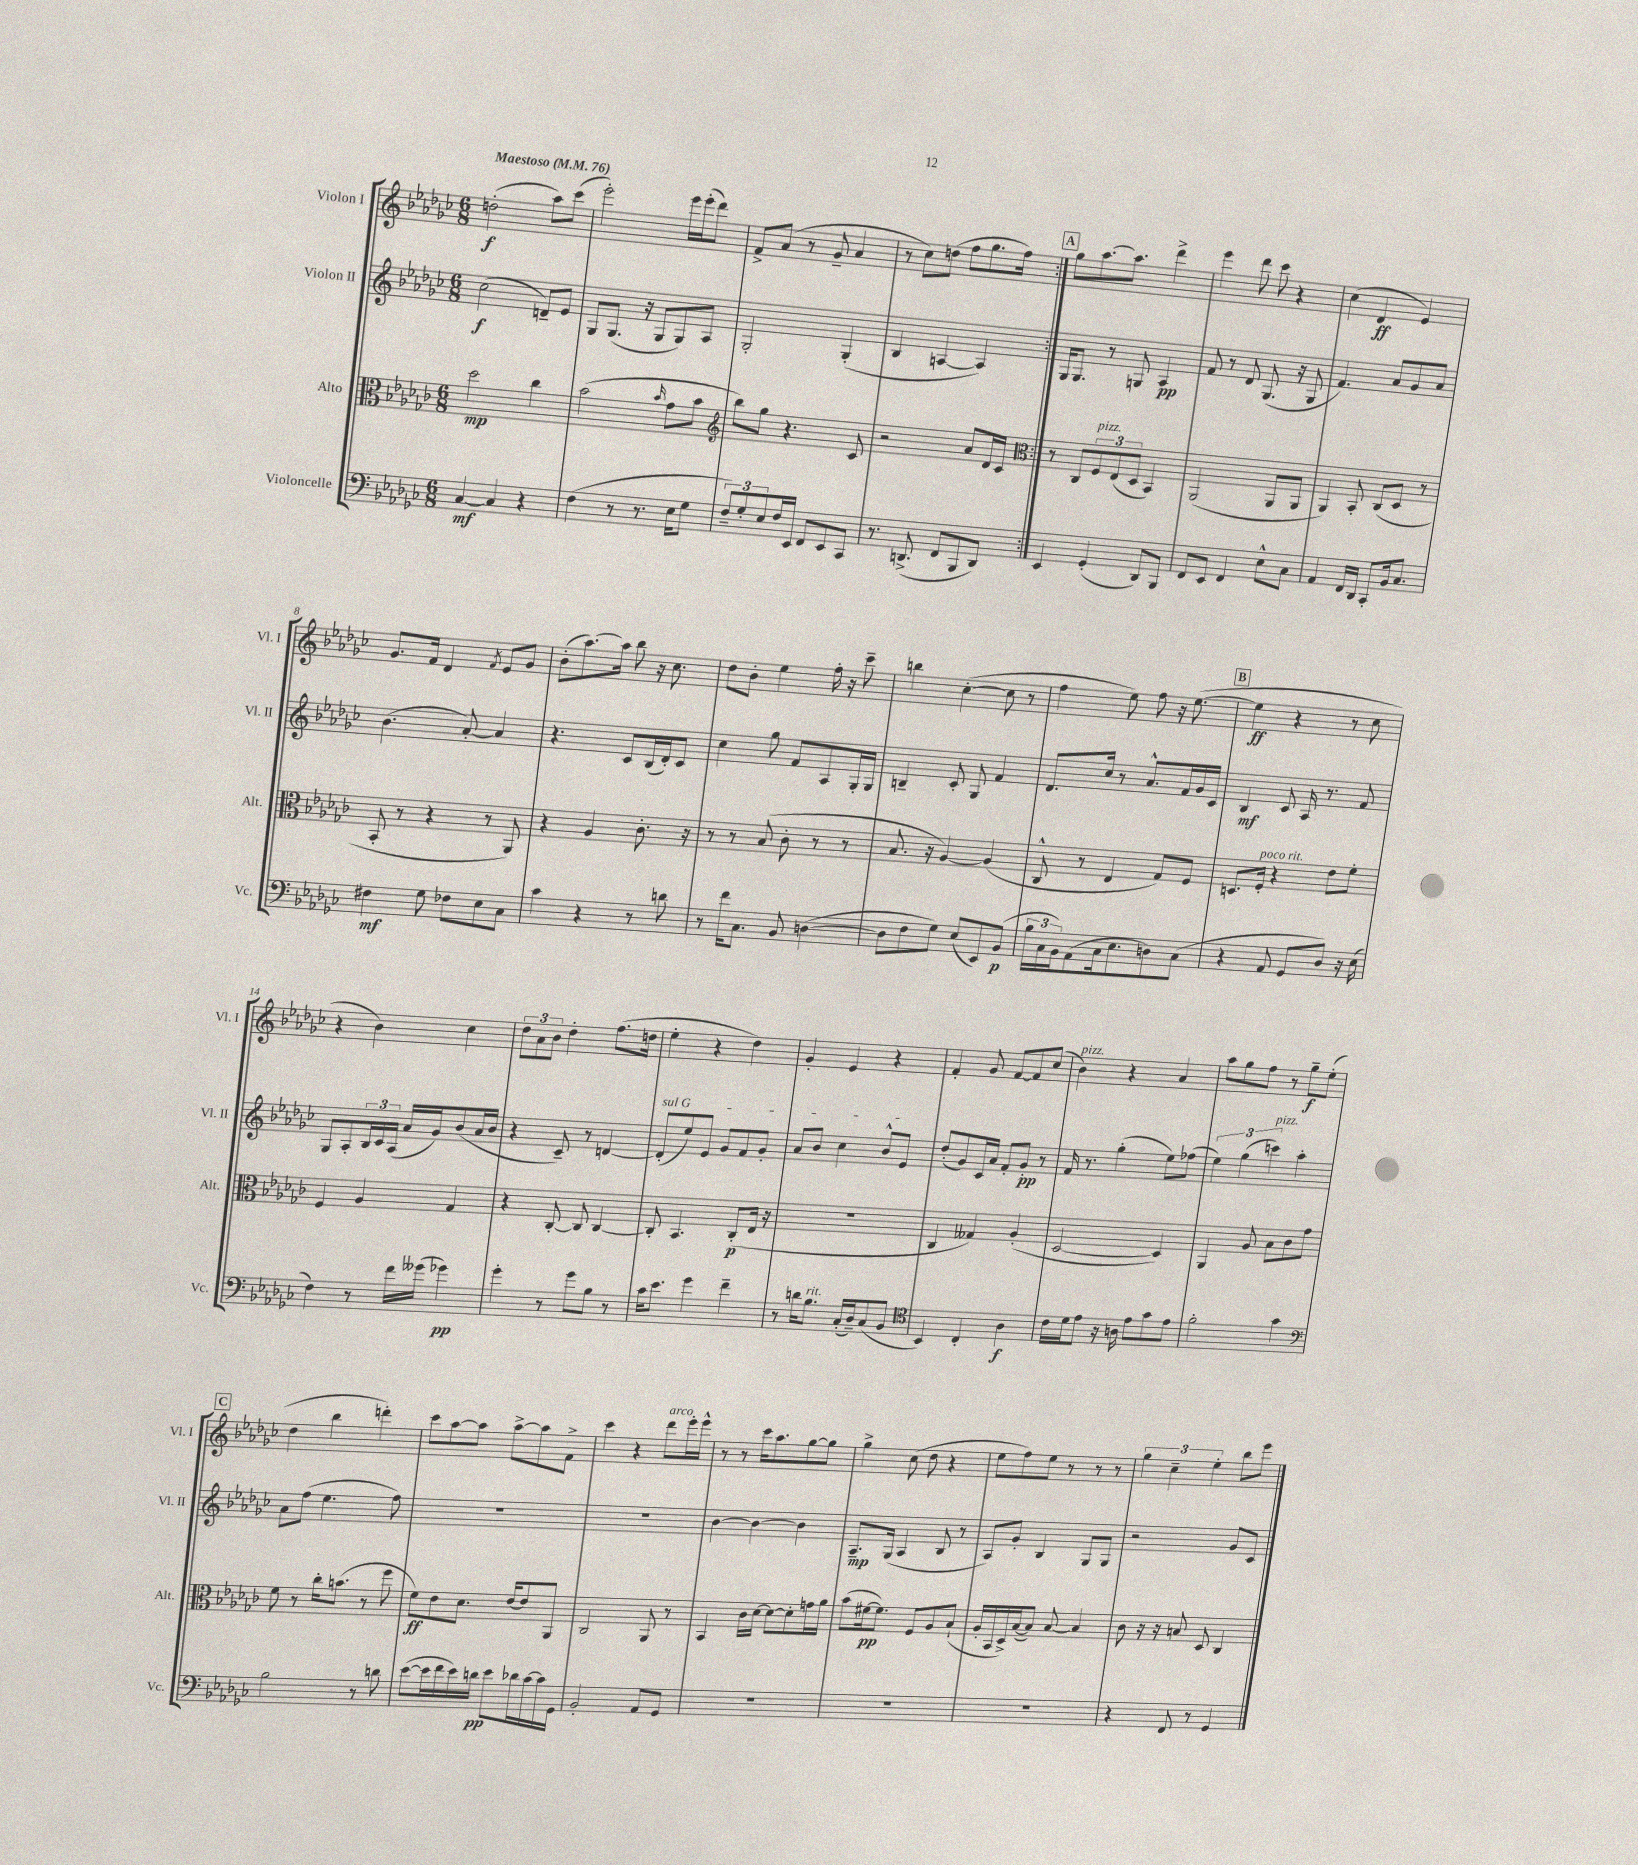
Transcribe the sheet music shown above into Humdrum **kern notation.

**kern	**kern	**kern	**kern
*staff4	*staff3	*staff2	*staff1
*clefF4	*clefC3	*clefG2	*clefG2
*k[b-e-a-d-g-c-]	*k[b-e-a-d-g-c-]	*k[b-e-a-d-g-c-]	*k[b-e-a-d-g-c-]
*M6/8	*M6/8	*M6/8	*M6/8
*MM76	*MM76	*MM76	*MM76
[4C-/	2dd-\	(2cc-\	(2dd'\
4C-/]	.	.	.
4r	4cc-\	8d~/L)	8aa-\L)
.	.	8e-/J	(8ccc-\J
=	=	=	=
(4F\	(2b-\	8G-/L	2eee-'\)
.	.	(8.G-/J	.
8r	.	.	.
.	.	16r	.
8.r	.	8G-/L	.
.	16qqb-/	.	.
.	8g-\L	8G-/)	16eee-\LL
16E-\LK	.	.	(16eee-'\J
8G-\J	8b-\J	8A-/J	8ddd-\J)
=	=	=	=
*	*clefG2	*	*
12F~/L)	8bb-\L)	2G-'/	8f^/L
12G-'/	.	.	.
.	8gg-\J	.	(8a-/J
12E-/	.	.	.
16F/L	4.r	.	8r
16EE-/JJ	.	.	.
8FF/L	.	.	8g-~/
8EE-/	.	(4G-'/	4a-/
8CC-/J	8c-/	.	.
=	=	=	=
8.r	2r	4B-/	8r
.	.	.	8cc-\L)
(8.DD^/	.	.	.
.	.	[4A/	(8dd\J
8FF/L	.	.	8ff\L
8BBB-/	8a-/L	4A/])	8.gg-\
8DD/J)	16d-/L	.	.
.	16c-/JJ	.	16ff\Jk)
=:|!	=:|!	=:|!	=:|!
*	*clefC3	*	*
4EE-/	8r	16G-/LK	8gg-\L
.	.	8.G-/J	.
.	8C-/L	.	[8.aa-\
(4GG-'/	12F/	8r	.
.	.	.	8.aa-\]J
.	(12E-/	.	.
.	.	8G/	.
.	12D-/J	.	.
8DD-/L)	4BB-/)	4A-/	4ddd-^\
8BBB-/J	.	.	.
=	=	=	=
8FF/L	(2AA-/	8f/	4eee-\
8EE-/J	.	8r	.
4FF/	.	8d-/	8ddd-\
.	.	(8.G-/	8ccc-\
8E-^^\L	8AA-/L	.	4r
.	.	16r	.
8C-\J	8AA-/J	8G-/	.
=	=	=	=
4AA-/	4AA-/)	4.f/)	(4cc-\
16FF/LL	8BB-'/	.	4d-/
16DD-/JJ	.	.	.
8CC-'/L	(8C-/L	8a-/L	.
16BB-/k	8D-/J	8g-/	4e-/)
8.C-/J	.	.	.
.	8r	8a-/J	.
=	=	=	=
4F#\	8BB-'/	(4.b-\	8.g-/L
.	8r	.	.
.	.	.	16f/Jk
8G-\	4r	.	4d-/
8F-\L	.	[8a-'/)	.
.	.	.	8qf/
8E-\	8r	4a-/]	8e-/L
8C-\J	8AA-/)	.	8g-/J
=	=	=	=
4c-\	4r	4.r	(8b-'\L
.	.	.	[8.aa-\)
4r	4A-/	.	.
.	.	.	16aa-\]Jk
.	.	8c-/L	8bb-\
8r	8.c-'\	(16B-/L	16r
.	.	16d-'/J)	8.cc-\
8d\	.	8c-/J	.
.	16r	.	.
=	=	=	=
8r	8r	4cc-\	8dd-\L
16f\LK	8r	.	8b-'\J
8.C-\J	.	.	.
.	(8B-/	8gg-\	4ee-\
8BB-/	8c-'\	8f/L	.
([4D\	8r	8A-/	16ff'\
.	.	.	16r
.	8r	16G-'/L	8ccc-~\
.	.	16G-/JJ	.
=	=	=	=
8D\]L	8.B-/	4B~/	4bb\
8F\	.	.	.
.	16r	.	.
8G-\J)	[4A-/)	8c-'/	([4cc-'\
(8E-/L	.	8G-/	.
8EE-/)	(4A-/]	4f/	8cc-\]
(8BB-/J	.	.	8r
=	=	=	=
24B-\LL	8C-^^/	8.d-/L	4ff\
24C-\	.	.	.
24BB-\J)	.	.	.
(8AA-\	8r	.	.
.	.	16cc-/Jk	.
16C-\k	4E-/	8r	8ee-\)
8.E-\	.	.	.
.	.	8.a-^^/L	8ff\
8D\)	8G-/L)	.	16r
.	.	16f/L	([8.ee-\
(8C-\J	8F/J	16g-/	.
.	.	16c-/JJ	.
=	=	=	=
4r	8.D/L	4B-/	4ee-\]
.	16F'/Jk	.	.
8AA-/	4r	8c-/	4r
8GG-/L	.	16A-/	.
.	.	8.r	.
8D-/J)	8e-\L	.	8r
16r	8f'\J	8f/	8cc-\
(16E-\	.	.	.
=	=	=	=
4F\)	4F/	8G-/L	4r
.	.	8A-'/	.
8r	4A-/	24B-/L	4b-\)
.	.	24c-/	.
.	.	(24A-/JJ	.
16f\LL	.	16a-/LL	.
(16g--\JJ	.	16g-/J)	.
4g-\)	4G-/	(8b-/	4cc-\
.	.	16a-/L	.
.	.	16b-/JJ	.
=	=	=	=
4g-'\	4r	4r	12dd-\L
.	.	.	12a-\
.	.	.	12b-\J
8r	[8C-'/	8c-~/)	4dd-'\
8g-\L	8C-/]	8r	.
8B-\J	[4C-/	[4d/	(8.ff\L
8r	.	.	.
.	.	.	16dd\Jk
=	=	=	=
16c-\LK	8C-'/]	(8d'/]L	4ee-'\
8.e-\J	.	.	.
.	4.BB-/	8ee-/)	.
4g-\	.	8e-/J	4r
.	.	8g-/L	.
4f~\	(8C-'/L	8f/	4dd-\)
.	16E-/Jk	8g-'/J	.
.	16r	.	.
=	=	=	=
8r	2.r	8a-/L	4g-'/
16d\LK	.	8b-/J	.
8.B-\J	.	.	.
.	.	4cc-\	4e-/
(16C-'/LL	.	.	.
16D-~/J)	.	.	.
(8C-/	.	8b-^^/L	4r
8BB-/J	.	8e-/J	.
=	=	=	=
*clefC4	*	*	*
4BB-/)	4C-/	(8dd-'/L	4f'/
.	.	8g-/)	.
4C-'/	4G--/)	16c-/L	8g-/
.	.	16a-/JJ	.
.	.	8f'/L	[8f/L
4A-\	(4A-'/	8g-'/J	8f/]
.	.	8r	(8cc-/J
=	=	=	=
16c-\LL	[2D-/	16f/	4b-\)
16d-\J	.	8.r	.
8e-\J	.	.	.
16r	.	(4gg-'\	4r
16A\	.	.	.
8e-\L	.	.	.
8g-\	4D-/])	8ee-\L)	4a-/
8e-\J	.	(8ff-\J	.
=	=	=	=
2f'\	4AA-/	6ee-\)	8aa-\L
.	.	.	8gg-\
.	.	(6gg-\	.
.	8A-/	.	8ff\J
.	.	6ccc\)	.
.	8B-\L	.	8r
4g-\	8c-\	4aa-'\	8gg-~\L
.	8g-\J	.	(8ee-'\J
=	=	=	=
*clefF4	*	*	*
2B-\	8f\	8a-\L	4dd-\
.	8r	(8ff\J	.
.	16cc-'\LK	4.ee-\	4bb-\
.	(8.b\J	.	.
8r	8r	.	4ddd'\)
8d\	8ff\	8ff\)	.
=	=	=	=
([8e-\L	8f\L)	2.r	8ccc-\L
16e-\]L	8e-\	.	[8aa-\
16f\	.	.	.
16e-\)	8.d-\J	.	8aa-\]J
16d\JJ	.	.	.
8e-\L	.	.	[8aa-^\L
.	[16e-/LK	.	.
16d-\L	8e-/]	.	8aa-\]
[16c-\	.	.	.
16c-\]	8AA-/J	.	8f^\J
16GG-\JJ	.	.	.
=	=	=	=
2BB-'/	2C-/	2.r	4ccc-\
.	.	.	4r
8AA-/L	8AA-/	.	8ddd-\L
8GG-/J	8r	.	16eee-'\L
.	.	.	16eee-^^\JJ
=	=	=	=
2.r	4BB-/	[4b-\	8r
.	.	.	8r
.	16c-\LL	4b-\_	16ccc-\LK
.	[16d-\JJ	.	8.aa-\
.	8d-\_L	.	.
.	8d-'\]	4b-\]	[8gg-\
.	16g\L	.	8gg-\]J
.	16a-\JJ	.	.
=	=	=	=
2.r	(8b-\L	8.A-~/L	4gg-^\
.	[16f#\k	.	.
.	8.f#\]J)	(16G-/Jk	.
.	.	4A-/	(8cc-\
.	8F/L	.	8dd-\
.	8A-/	8B-/	4r
.	(8B-`/J	8r	.
=	=	=	=
2.r	16A-'/LL	8A-/L)	8ee-\L
.	16BB-/	.	.
.	16D-^/)	8g-'/J	8ff\)
.	([16B-/J	.	.
.	8B-/]J)	4B-/	8ee-\J
.	[8B-/	.	8r
.	4B-/]	8G-/L	8r
.	.	8G-/J	8r
=	=	=	=
4r	8c-\	2r	6gg-\
.	16r	.	.
.	.	.	6cc-~\
.	16r	.	.
8FF/	8B/	.	.
.	.	.	6ee-'\
8r	8D-/	.	.
4GG-/	4C-/	8g-/L	8bb-\L
.	.	8c-/J	8eee-\J
==	==	==	==
*-	*-	*-	*-
